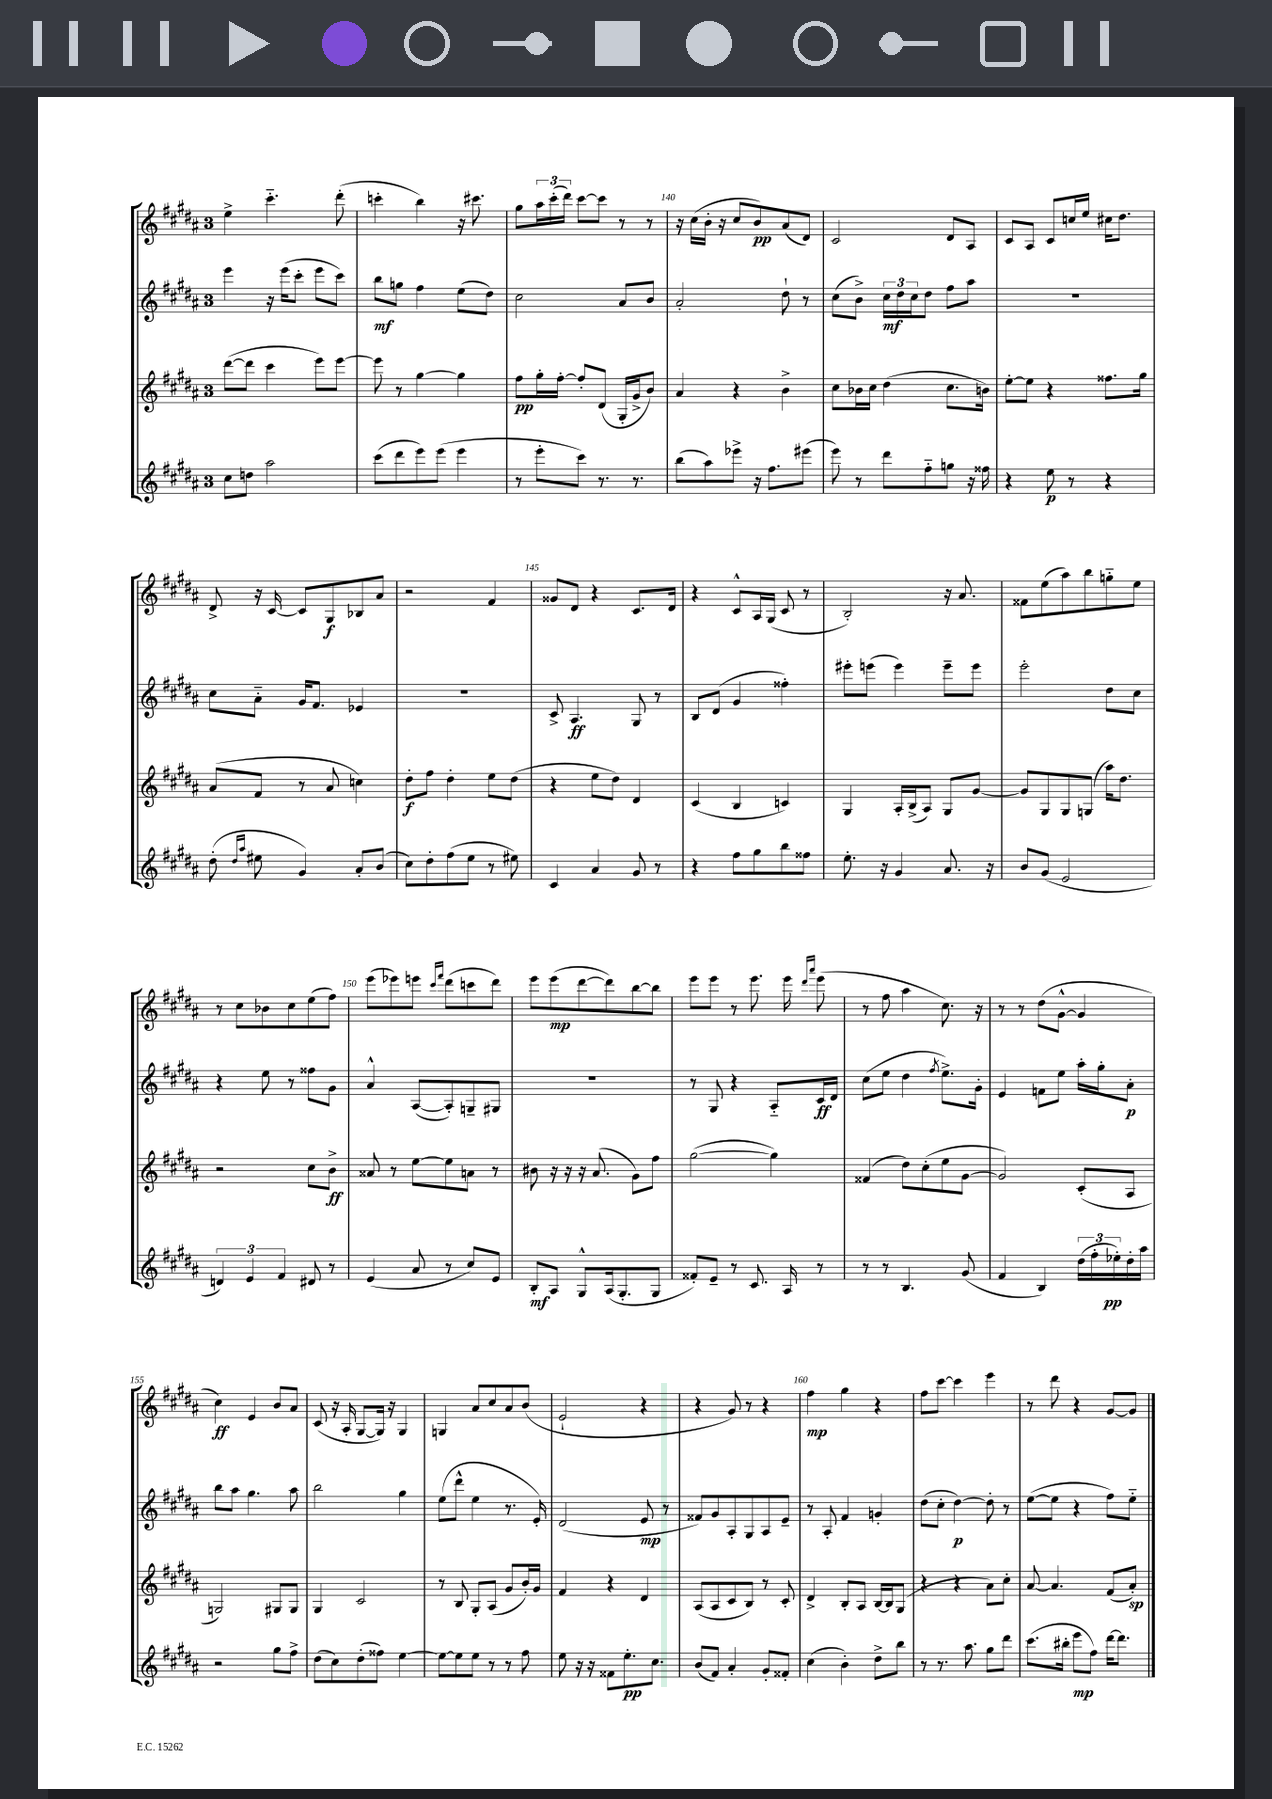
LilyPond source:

<<
\new StaffGroup <<
\new Staff = "s0" {
    \clef treble \key b \major \once \override Staff.TimeSignature.style = #'single-digit \time 3/4
    e''4-> cis'''4.-_ dis'''8-.( |
    c'''4-. b''4) r16 cis'''8. |
    gis''8 \tuplet 3/2 { ais''16 cis'''16-.( dis'''16) } cis'''8~ cis'''8 r8 r8 |
    r16 cis''16( b'16-. r16 cis''8 b'8\pp) ais'8( dis'8) |
    cis'2 dis'8 ais8 |
    cis'8 ais8 cis'8 c''16 e''16 cis''16 dis''8. |
    dis'8-> r16 cis'16~ cis'8 gis8\f bes8 ais'8 |
    r2 fis'4 |
    gisis'8 dis'8 r4 cis'8. dis'16 |
    r4 cis'8-^ ais16 gis16( cis'8 r8 |
    b2-.) r16 ais'8. |
    fisis'8 e''8( ais''8) b''8 g''8-_ e''8 |
    r8 cis''8 bes'8 cis''8 e''8( fis''8) |
    e'''8( ees'''8) e'''8 \grace { cis'''16 fis'''16 } dis'''8( c'''8 dis'''8) |
    e'''8 e'''8\mp( dis'''8~ dis'''8) b''8~ b''8 |
    e'''8 e'''8 r8 e'''8. e'''16 \grace { dis'''16 ais'''16 } e'''8( |
    r8 fis''8 ais''4 cis''8.) r16 |
    r8 r8 dis''8( gis'8~-^ gis'4 |
    cis''4\ff) e'4 b'8 ais'8 |
    cis'8( r16 ais16-. gis8~ gis16) r16 gis4 |
    g4 ais'8 cis''8 ais'8 b'8( |
    e'2-! r4 |
    r4 gis'8) r8 r4 |
    fis''4\mp gis''4 r4 |
    fis''8 cis'''8~ cis'''4 e'''4 |
    r8 dis'''8 r4 gis'8~ gis'8 \bar "|." |
}
\new Staff = "s1" {
    \clef treble \key b \major \once \override Staff.TimeSignature.style = #'single-digit \time 3/4
    e'''4 r16 e'''16( cis'''8-. e'''8 cis'''8) |
    b''8\mf g''8 fis''4 e''8( dis''8) |
    cis''2 ais'8 b'8 |
    ais'2-. dis''8-! r8 |
    cis''8( b'8->) \tuplet 3/2 { cis''16\mf dis''16 cis''16 } dis''8 fis''8 ais''8 |
    R2. |
    cis''8 ais'8-_ gis'16 fis'8. ees'4 |
    r2. |
    cis'8-> ais4.\ff gis8 r8 |
    b8 dis'8( gis'4 fisis''4-.) |
    eis'''8-. e'''8( e'''4) e'''8-- e'''8 |
    e'''2-. dis''8 cis''8 |
    r4 e''8 r8 fisis''8 gis'8 |
    ais'4-^ ais8~( ais8-.) g8-- gis8 |
    R2. |
    r8 gis8 r4 ais8-_ cis'16\ff dis'16 |
    cis''8( e''8 dis''4 \acciaccatura { fis''8 } e''8.->) gis'16-. |
    e'4 f'8 e''8 ais''16-. gis''16-. ais'8-.\p |
    b''8 ais''8 gis''4. ais''8 |
    b''2 gis''4 |
    e''8( dis'''8-^ e''4 r8. e'16-.) |
    dis'2( e'8\mp r8 |
    fisis'8) gis'8 ais8-. gis8 ais8 e'8-- |
    r8 ais8-. fis'4 g'4-. |
    dis''8( cis''8-. dis''4~\p) dis''8-. r8 |
    e''8~( e''8 r4 fis''8) e''8-_ \bar "|." |
}
\new Staff = "s2" {
    \clef treble \key b \major \once \override Staff.TimeSignature.style = #'single-digit \time 3/4
    dis'''8~( dis'''8 cis'''4 e'''8) e'''8~ |
    e'''8 r8 gis''4~ gis''4 |
    fis''8\pp gis''16-. fis''16~-. fis''8-. dis'8( gis16-. gis'16-> b'8) |
    ais'4 r4 b'4-> |
    cis''8 bes'16 cis''16 dis''4( cis''8. b'16) |
    e''8~-. e''8 r4 fisis''8. gis''16 |
    ais'8( fis'8 r8 ais'8 c''4) |
    dis''8-.\f fis''8 dis''4-. e''8 dis''8( |
    r4 e''8 dis''8) dis'4 |
    cis'4( b4 c'4) |
    gis4 ais16-. b16->( ais8) gis8 gis'8~ |
    gis'8 gis8 gis8 g8( ais''16) dis''8. |
    r2 cis''8 b'8->\ff |
    aisis'8 r8 e''8~ e''8 a'8 r8 |
    bis'8 r16 r16 r16 ais'8.( gis'8) fis''8 |
    gis''2~( gis''4) |
    fisis'4( dis''8) cis''8-.( e''8 gis'8~ |
    gis'2) cis'8-.( ais8 |
    g2) gis8 gis8 |
    gis4 cis'2 |
    r8 b8 gis8-. ais8( gis'8 b'16-.) gis'16 |
    fis'4 r4 dis'4 |
    ais8( ais8 cis'8 b8) r8 cis'8-. |
    dis'4-> b8-. ais8 b16~ b16 gis8( |
    r4 r4 ais'8) cis''8-. |
    ais'8~ ais'4. fis'8( ais'8-.\sp) \bar "|." |
}
\new Staff = "s3" {
    \clef treble \key b \major \once \override Staff.TimeSignature.style = #'single-digit \time 3/4
    cis''8 d''8 ais''2 |
    cis'''8( dis'''8 e'''8) e'''8( e'''4 |
    r8 e'''8-. cis'''8) r8. r8. |
    b''8( ais''8) ees'''8-> r16 fis''8. eis'''8( |
    e'''8) r8 dis'''8 fis''8-_ g''8 r16 fisis''16 |
    r4 e''8\p r8 r4 |
    dis''8-.( \grace { dis''16 ais''16 } eis''8 gis'4) ais'8-. b'8( |
    cis''8) dis''8-. fis''8( e''8 r8 eis''8) |
    cis'4 ais'4 gis'8 r8 |
    r4 fis''8 gis''8 b''8 fisis''8 |
    e''8.-. r16 gis'4 ais'8. r16 |
    b'8 gis'8( e'2 |
    \tuplet 3/2 { d'4) e'4 fis'4 } dis'8 r8 |
    e'4( ais'8 r8 cis''8) e'8 |
    b8-.\mf ais8 gis8-^ ais16( gis8.-. gis8 |
    fisis'8-.) e'8-- r8 cis'8. ais16 r8 |
    r8 r8 b4. gis'8( |
    fis'4 b4) \tuplet 3/2 { dis''16( fis''16-. ees''16-.\pp) } dis''16-. ais''16 |
    r2 gis''8 fis''8-> |
    dis''8( cis''8) dis''8-.( fisis''8) e''4~ |
    e''8~ e''8 e''8 r8 r8 fis''8 |
    e''8 r16 r16 fisis'8 e''8.-.\pp cis''8. |
    b'8( fis'8) ais'4-. gis'8-. fisis'8-. |
    cis''4( b'4-.) dis''8-> b''8 |
    r8 r8. ais''8. gis''8 dis'''8 |
    cis'''8.( bis''16-. e'''8\mp fis''8) dis'''16~ dis'''8. \bar "|." |
}
>>
>>
\layout { \context { \Score currentBarNumber = #137 \override BarNumber.break-visibility = ##(#f #t #t) barNumberVisibility = #(every-nth-bar-number-visible 5) } }
